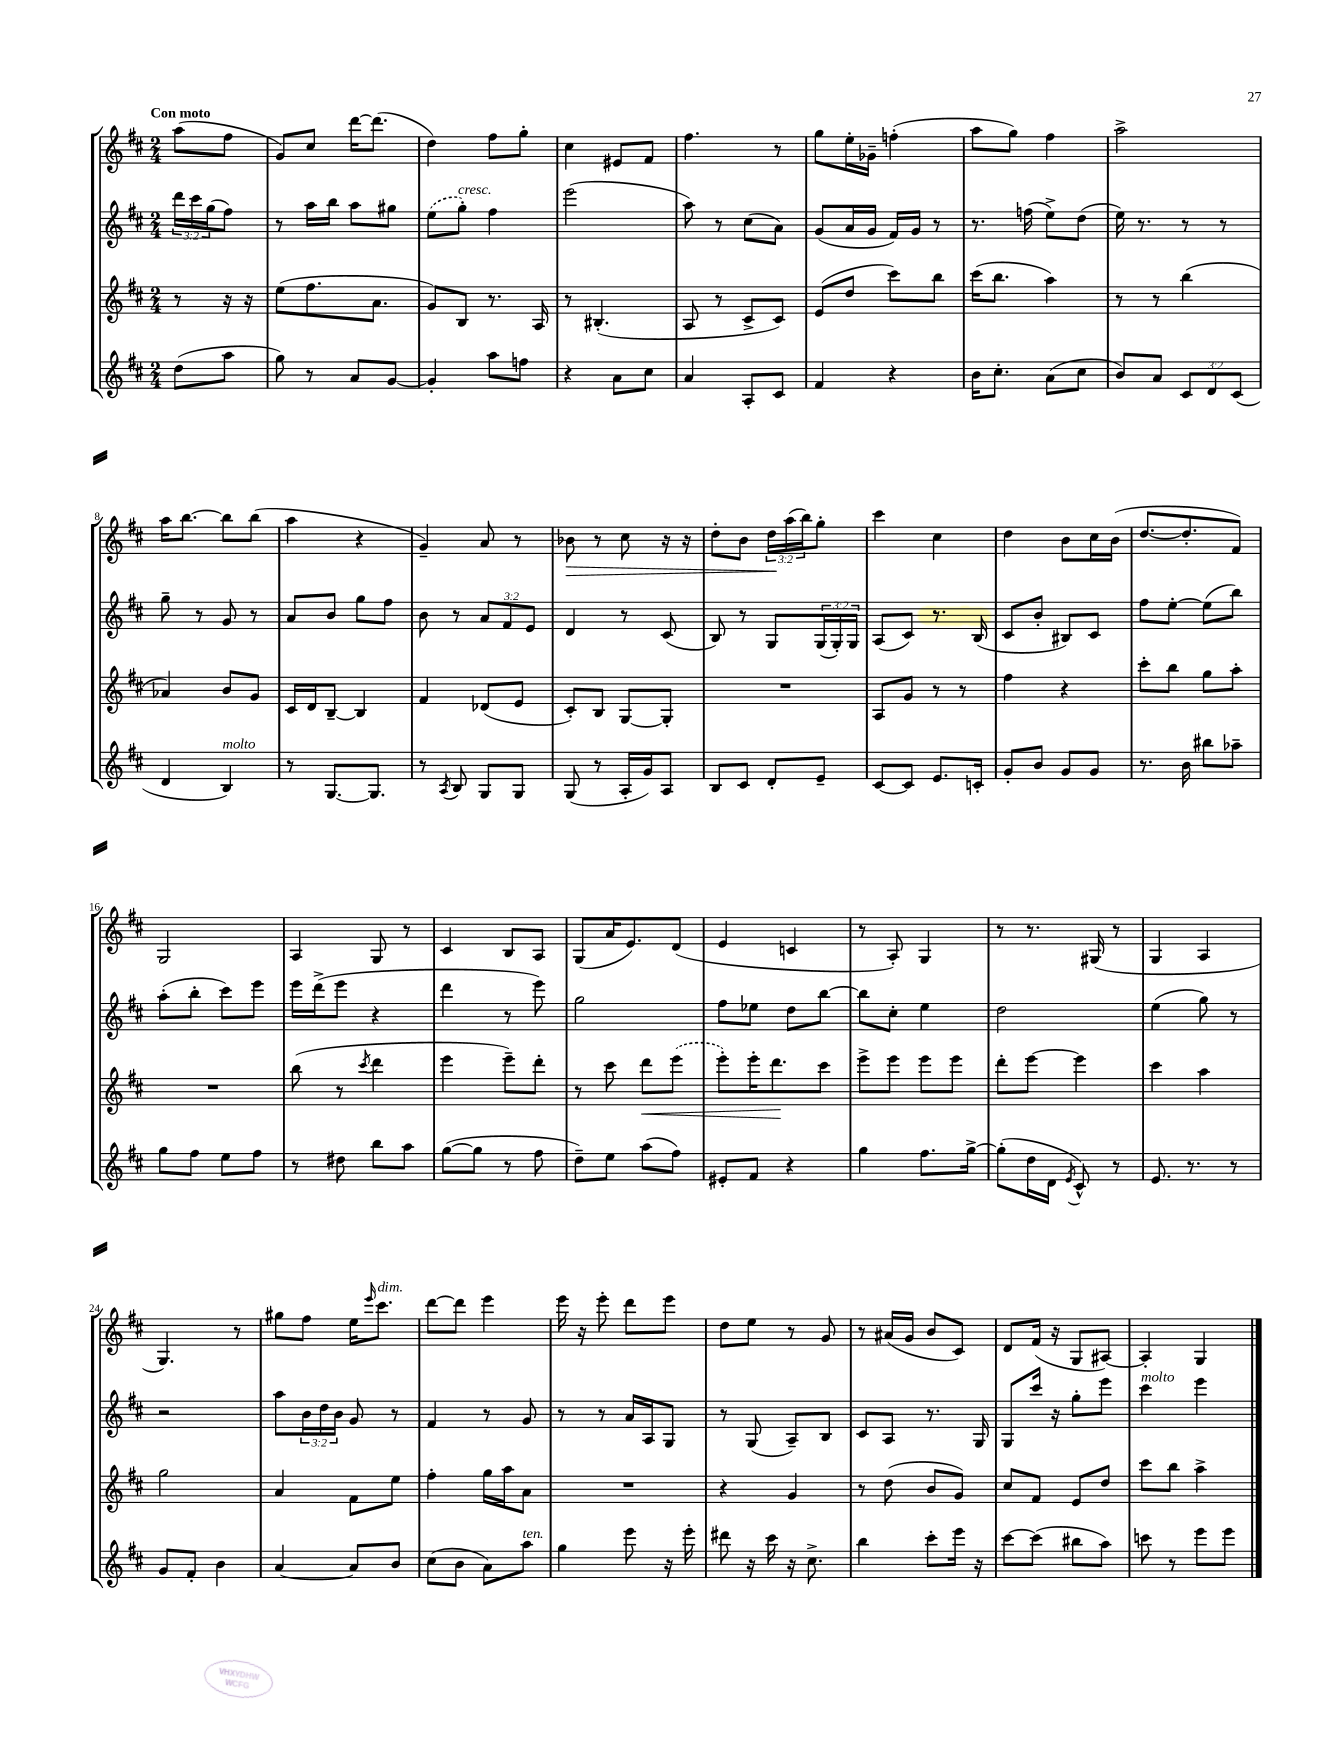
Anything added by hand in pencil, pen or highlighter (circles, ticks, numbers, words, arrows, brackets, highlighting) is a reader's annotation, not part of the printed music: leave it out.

**kern	**kern	**dynam	**kern	**kern	**dynam
*part4	*part3	*part3	*part2	*part1	*part1
*staff4	*staff3	*staff3	*staff2	*staff1	*staff1
*clefG2	*clefG2	*	*clefG2	*clefG2	*
*k[f#c#]	*k[f#c#]	*	*k[f#c#]	*k[f#c#]	*
*M2/4	*M2/4	*	*M2/4	*M2/4	*
=	=	=	=	=	=
!	!	!	!	!LO:TX:a:B:t=Con moto	!
(8dd\L	8r	.	24ddd\LL	(8aa\L	.
.	.	.	24ccc#\	.	.
.	.	.	(24gg\J	.	.
8aa\J	16r	.	8ff#\J)	8ff#\J	.
.	16r	.	.	.	.
=1	=1	=1	=1	=1	=1
8gg\)	(8ee\L	.	8r	8g/L)	.
8r	8.ff#\	.	16aa\LL	8cc#/J	.
.	.	.	16bb\JJ	.	.
8a/L	.	.	8aa\L	[16ddd\KL	.
.	8.a\J	.	.	(8.ddd\J]	.
[8g/J	.	.	8gg#X\J	.	.
=2	=2	=2	=2	=2	=2
4g'/]	8g/L)	.	(8ee\L	4dd\)	.
!	!	!	!LO:TX:a:i:t=cresc.	!	!
.	8B/J	.	8gg'\J)	.	.
8aa\L	8.r	.	4ff#\	8ff#\L	.
8ffn\J	.	.	.	8gg'\J	.
.	16A/	.	.	.	.
=3	=3	=3	=3	=3	=3
4r	8r	.	(2eee\	4cc#\	.
.	(4.B#X'/	.	.	.	.
8a\L	.	.	.	8e#X/L	.
8cc#\J	.	.	.	8f#/J	.
=4	=4	=4	=4	=4	=4
4a/	8A/	.	8aa\)	4.ff#\	.
.	8r	.	8r	.	.
8A'/L	8c#^/L	.	(8cc#\L	.	.
8c#/J	8c#/J)	.	8a\J)	8r	.
=5	=5	=5	=5	=5	=5
4f#/	(8e/L	.	(8g/L	8gg\L	.
.	8dd/J	.	16a/L	16ee'\L	.
.	.	.	16g/JJ	16g-X~\JJ	.
4r	8ccc#\L)	.	16f#/LL)	(4ffn'\	.
.	.	.	16g/JJ	.	.
.	8bb\J	.	8r	.	.
=6	=6	=6	=6	=6	=6
16b\KL	(16ccc#\KL	.	8.r	8aa\L	.
8.cc#'\J	8.bb\J	.	.	.	.
.	.	.	.	8gg\J)	.
.	.	.	(16ffn\	.	.
(8a\L	4aa\)	.	8ee^\L)	4ff#\	.
8cc#\J	.	.	(8dd\J	.	.
=7	=7	=7	=7	=7	=7
8b/L)	8r	.	16ee\)	2aa^\	.
.	.	.	8.r	.	.
8a/J	8r	.	.	.	.
12c#/L	(4bb\	.	8r	.	.
12d/	.	.	.	.	.
.	.	.	8r	.	.
(12c#/J	.	.	.	.	.
!!LO:LB:g=z
=8	=8	=8	=8	=8	=8
4d/	4a-X/)	.	8gg~\	16aa\KL	.
.	.	.	.	[8.bb\J	.
.	.	.	8r	.	.
!LO:TX:a:i:t=molto	!	!	!	!	!
4B/)	8b/L	.	8g/	8bb\L]	.
.	8g/J	.	8r	(8bb\J	.
=9	=9	=9	=9	=9	=9
8r	16c#/LL	.	8a/L	4aa\	.
.	16d/J	.	.	.	.
[8.G/L	[8B~/J	.	8b/J	.	.
.	4B/]	.	8gg\L	4r	.
8.G/J]	.	.	.	.	.
.	.	.	8ff#\J	.	.
=10	=10	=10	=10	=10	=10
8r	4f#/	.	8b\	4g~/)	.
8qA/	.	.	.	.	.
8B/	.	.	8r	.	.
8G/L	(8d-X/L	.	12a/L	8a/	.
.	.	.	12f#/	.	.
8G/J	8e/J	.	.	8r	.
.	.	.	12e/J	.	.
=11	=11	=11	=11	=11	=11
!	!	!	!	!	!LO:HP:b
(8G/	8c#'/L)	.	4d/	8b-X\	>
8r	8B/J	.	.	8r	.
16A'/LL	[8G/L	.	8r	8cc#\	.
16g/J)	.	.	.	.	.
8A/J	8G'/J]	.	(8c#/	16r	.
.	.	.	.	16r	.
=12	=12	=12	=12	=12	=12
8B/L	2r	.	8B/)	8dd'\L	.
8c#/J	.	.	8r	8b\J	.
8d'/L	.	.	8G/L	24dd\LL	.
.	.	.	.	(24aa\	]
.	.	.	.	24bb\J)	.
8e~/J	.	.	(24G/L	8gg'\J	.
.	.	.	24G'/)	.	.
.	.	.	24G/JJ	.	.
=13	=13	=13	=13	=13	=13
[8c#/L	8A/L	.	(8A/L	4ccc#\	.
8c#/J]	8g/J	.	8c#/J)	.	.
8.e/L	8r	.	8.r	4cc#\	.
.	8r	.	.	.	.
16cn'/Jk	.	.	(16B/	.	.
=14	=14	=14	=14	=14	=14
8g'/L	4ff#\	.	8c#/L	4dd\	.
8b/J	.	.	8b'/J	.	.
8g/L	4r	.	8B#X/L)	8b\L	.
8g/J	.	.	8c#/J	16cc#\L	.
.	.	.	.	(16b\JJ	.
=15	=15	=15	=15	=15	=15
8.r	8ccc#'\L	.	8ff#\L	[8.dd/L	.
.	8bb\J	.	[8ee'\J	.	.
16b\	.	.	.	8.dd'/]	.
8bb#X\L	8gg\L	.	(8ee\L]	.	.
8aa-X~\J	8aa'\J	.	8bb\J)	8f#/J)	.
!!LO:LB:g=z
=16	=16	=16	=16	=16	=16
8gg\L	2r	.	(8aa'\L	2G/	.
8ff#\J	.	.	8bb'\J	.	.
8ee\L	.	.	8ccc#\L)	.	.
8ff#\J	.	.	8eee\J	.	.
=17	=17	=17	=17	=17	=17
8r	(8bb\	.	16eee\LL	4A/	.
.	.	.	(16ddd^\J	.	.
8dd#X\	8r	.	8eee\J	.	.
.	8qccc#/	.	.	.	.
8bb\L	4ddd\	.	4r	8G/	.
8aa\J	.	.	.	8r	.
=18	=18	=18	=18	=18	=18
([8gg\L	4eee\	.	4ddd\	4c#/	.
8gg\J]	.	.	.	.	.
8r	8eee~\L)	.	8r	8B/L	.
8ff#\	8ddd'\J	.	8eee\)	8A/J	.
=19	=19	=19	=19	=19	=19
8dd~\L)	8r	.	2gg\	(8G/L	.
8ee\J	8ccc#\	.	.	16a/K	.
.	.	.	.	8.e/)	.
!	!	!LO:HP:b	!	!	!
(8aa\L	8ddd\L	<	.	.	.
8ff#\J)	(8eee\J	.	.	(8d/J	.
=20	=20	=20	=20	=20	=20
8e#X'/L	8eee'\L)	.	8ff#\L	4e/	.
8f#/J	16eee'\K	.	8ee-X\J	.	.
.	8.ddd\	.	.	.	.
4r	.	.	8dd\L	4cn/	.
.	8ccc#\J	[	[8bb\J	.	.
=21	=21	=21	=21	=21	=21
4gg\	8eee^\L	.	8bb\L]	8r	.
.	8eee\J	.	8cc#'\J	8A'/)	.
8.ff#\L	8eee\L	.	4ee\	4G/	.
.	8eee\J	.	.	.	.
[16gg^\Jk	.	.	.	.	.
=22	=22	=22	=22	=22	=22
(8gg'\L]	8ddd'\L	.	2dd\	8r	.
16dd\L	[8eee\J	.	.	8.r	.
16d\JJ	.	.	.	.	.
8qe/	.	.	.	.	.
8c#^^/)	4eee\]	.	.	.	.
.	.	.	.	(16G#X/	.
8r	.	.	.	8r	.
=23	=23	=23	=23	=23	=23
8.e/	4ccc#\	.	(4ee\	4G/	.
8.r	.	.	.	.	.
.	4aa\	.	8gg\)	4A/	.
8r	.	.	8r	.	.
!!LO:LB:g=z
=24	=24	=24	=24	=24	=24
8g/L	2gg\	.	2r	4.G/)	.
8f#'/J	.	.	.	.	.
4b\	.	.	.	.	.
.	.	.	.	8r	.
=25	=25	=25	=25	=25	=25
[4a/	4a/	.	8aa\L	8gg#X\L	.
.	.	.	24b\L	8ff#\J	.
.	.	.	24dd\	.	.
.	.	.	24b\JJ	.	.
8a/L]	8f#\L	.	8g/	16ee\KL	.
.	.	.	.	16qqeee/	.
!	!	!	!	!LO:TX:a:i:t=dim.	!
.	.	.	.	8.ccc#\J	.
8b/J	8ee\J	.	8r	.	.
=26	=26	=26	=26	=26	=26
(8cc#\L	4ff#'\	.	4f#/	[8ddd\L	.
8b\J	.	.	.	8ddd\J]	.
8a\L)	16gg\LL	.	8r	4eee\	.
.	16aa\J	.	.	.	.
!LO:TX:a:i:t=ten.	!	!	!	!	!
8aa\J	8a\J	.	8g/	.	.
=27	=27	=27	=27	=27	=27
4gg\	2r	.	8r	16eee\	.
.	.	.	.	16r	.
.	.	.	8r	8eee'\	.
8eee\	.	.	16a/LL	8ddd\L	.
.	.	.	16A/J	.	.
16r	.	.	8G/J	8eee\J	.
16eee'\	.	.	.	.	.
=28	=28	=28	=28	=28	=28
8ddd#X\	4r	.	8r	8dd\L	.
16r	.	.	(8G/	8ee\J	.
16ccc#\	.	.	.	.	.
16r	4g/	.	8A~/L)	8r	.
8.cc#^\	.	.	.	.	.
.	.	.	8B/J	8g/	.
=29	=29	=29	=29	=29	=29
4bb\	8r	.	8c#/L	8r	.
.	(8dd\	.	8A/J	(16a#X/LL	.
.	.	.	.	16g/JJ	.
8ccc#'\L	8b/L	.	8.r	8b/L	.
16eee\Jk	8g/J)	.	.	8c#/J)	.
16r	.	.	16G/	.	.
=30	=30	=30	=30	=30	=30
[8ccc#\L	8cc#/L	.	8G/L	8d/L	.
(8ccc#\J]	8f#/J	.	16ccc#/Jk	(16f#/Jk	.
.	.	.	16r	16r	.
8bb#X\L	8e/L	.	8gg'\L	8G/L	.
8aa\J)	8dd/J	.	8eee\J	[8A#X/J)	.
=31	=31	=31	=31	=31	=31
!	!	!	!LO:TX:a:i:t=molto	!	!
8cccn\	8ccc#\L	.	4ccc#\	4A#'/]	.
8r	8bb\J	.	.	.	.
8eee\L	4aa^\	.	4eee\	4G/	.
8eee\J	.	.	.	.	.
==	==	==	==	==	==
*-	*-	*-	*-	*-	*-
